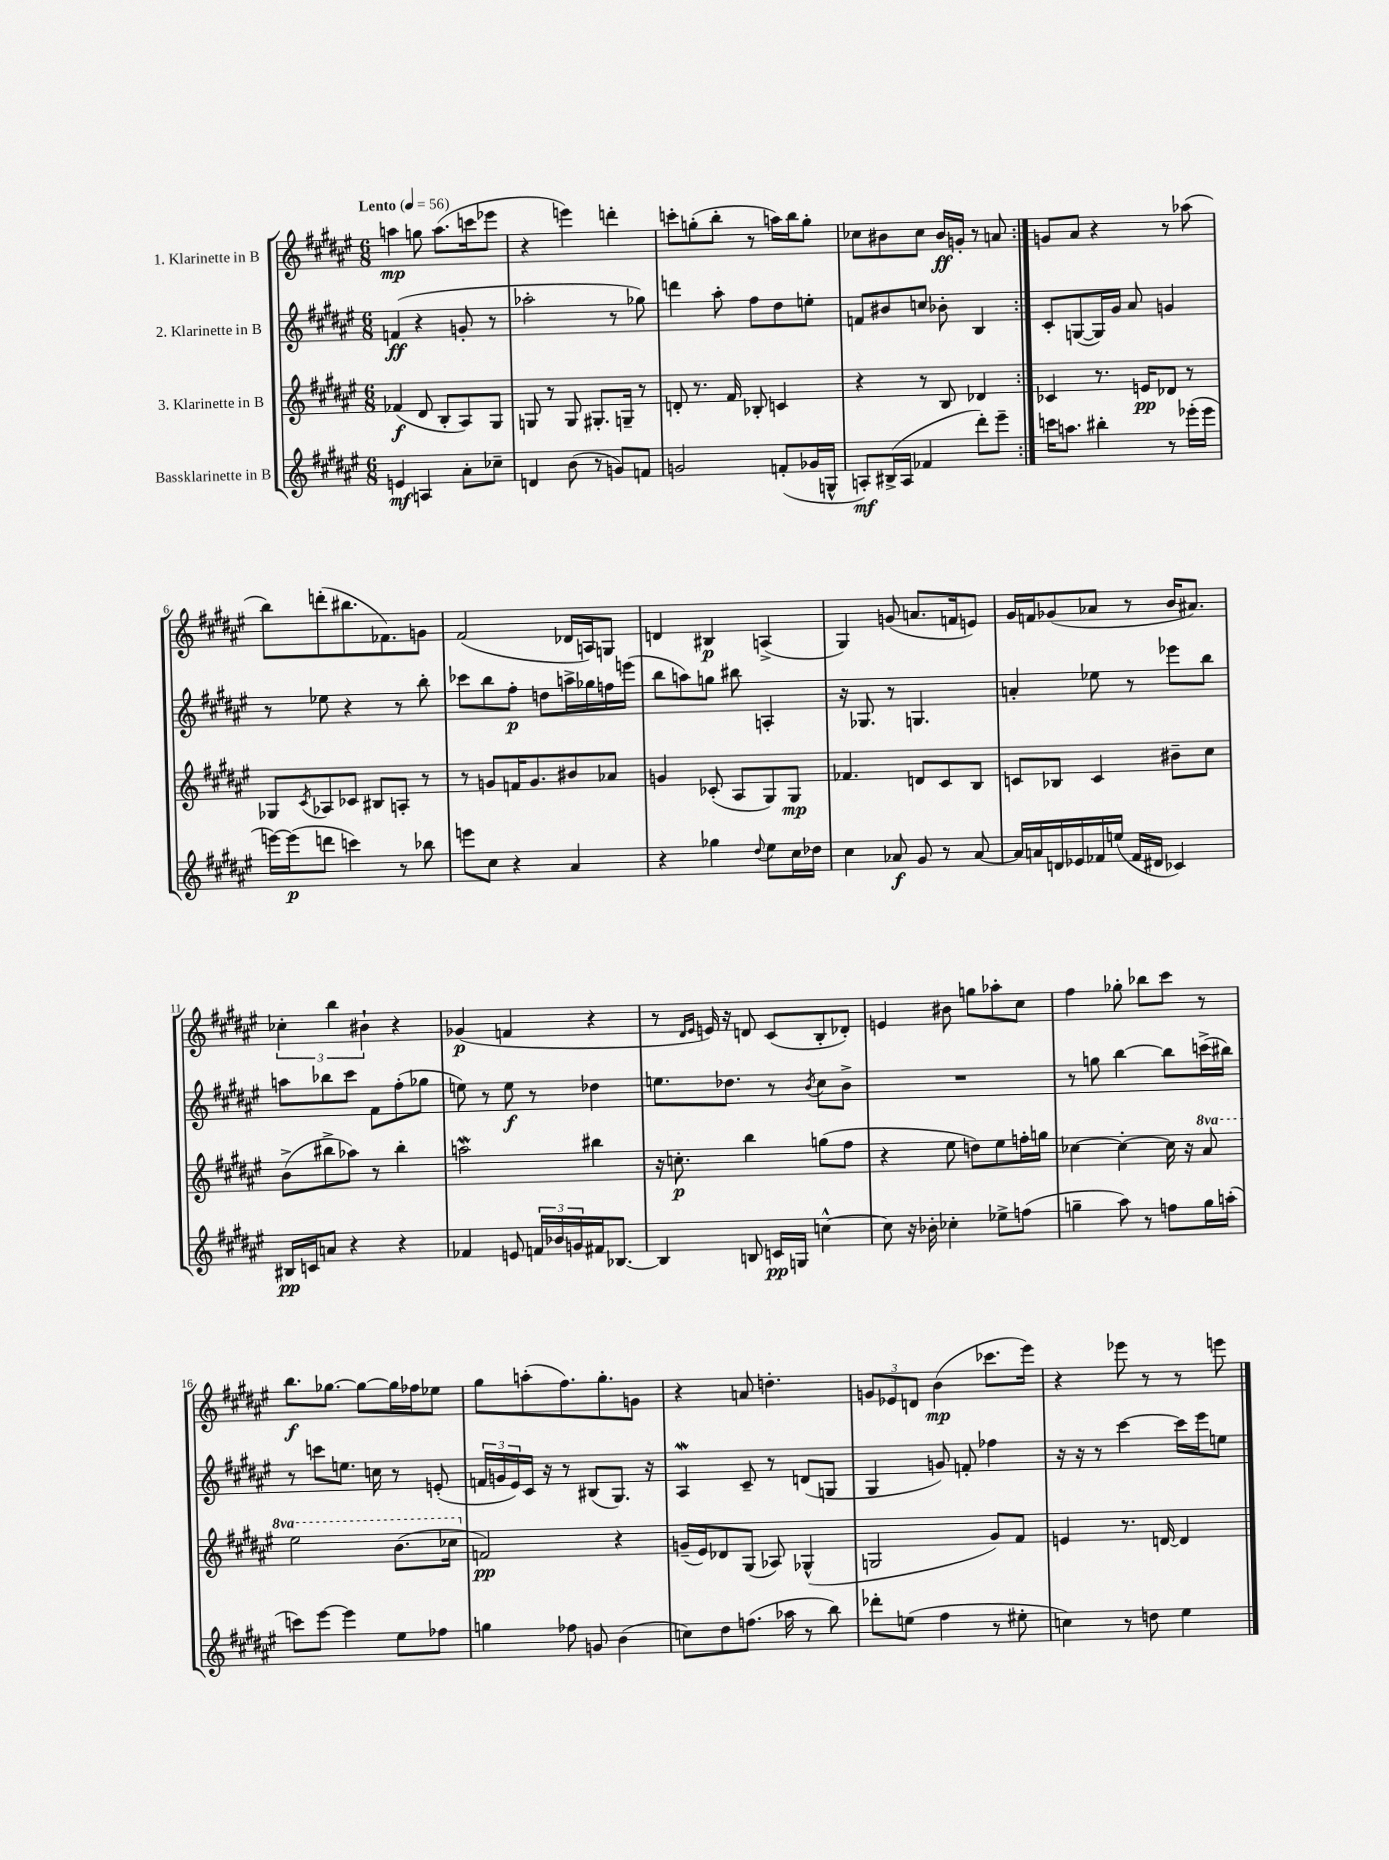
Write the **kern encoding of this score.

**kern	**kern	**kern	**kern
*staff4	*staff3	*staff2	*staff1
*clefG2	*clefG2	*clefG2	*clefG2
*k[f#c#g#d#a#e#]	*k[f#c#g#d#a#e#]	*k[f#c#g#d#a#e#]	*k[f#c#g#d#a#e#]
*M6/8	*M6/8	*M6/8	*M6/8
*MM56	*MM56	*MM56	*MM56
4e/	(4f-/	(4f/	4aa\
4A/	8d#/	4r	8gg\
.	8B'/L	.	(8.aa\L
8a#'\L	8A#/)	8g'/	.
.	.	.	16ccc\k
8cc-~\J	8G#/J	8r	8eee-\J
=	=	=	=
4d/	8G/	2aa-'\	4r
.	8r	.	.
(8b\	8G/	.	4eee\)
8r	8.G#'/L	.	.
8g/L)	.	8r	4ddd'\
.	16G~/Jk	.	.
8f/J	8r	8gg-\)	.
=	=	=	=
2g/	8d'/	4ddd\	8ccc'\L
.	8.r	.	(8gg'\
.	.	8aa#'\	8bb'\J
.	16f#/	.	.
.	8B-'/	8ff#\L	8r
(8f'/L	4c/	8dd#\	16aa\LL)
.	.	.	16bb\J
16g-/L	.	8ee'\J	8gg'\J
16G^^/JJ	.	.	.
=	=	=	=
8A'/L)	4r	8f/L	8cc-\L
(16B#^/L	.	8b#/	8b#\
16A/JJ	.	.	.
4f-/	8r	8cc/J	8cc-\J
.	8B/	8b-'\	16b#/LL
.	.	.	16g'/JJ
8ddd#'\L)	4d-/	4B/	8r
8eee#~\J	.	.	8a/
=:|!	=:|!	=:|!	=:|!
16ccc\LK	4c-/	8c#'/L	8g/L
8.aa\J	.	.	.
.	.	([8G/	8a#/J
4bb#'\	8.r	16G/]L)	4r
.	.	16g#/JJ	.
.	.	8a#/	.
.	16e/LK	.	.
8r	8d-/J	4g/	8r
(16eee-'\LL	8r	.	(8aa-\
16eee-\JJ	.	.	.
=	=	=	=
[16eee\LL)	8G-/L	8r	8bb\L)
(16eee\]J	.	.	.
.	8qc#/	.	.
8ddd\J	8A-/	8ee-\	(8ddd'\
4ccc\)	8c-/J	4r	8.bb#\
.	8B#/L	.	.
.	.	.	8.f-\)
8r	8A'/J	8r	.
8bb-\	8r	8bb'\	8g\J
=	=	=	=
8eee\L	8r	8ccc-\L	(2f#/
8cc#\J	8g/L	8bb\	.
4r	16f/K	8ff#'\J	.
.	8.g/	.	.
.	.	8dd\L	.
4a#/	8b#/	16aa^\L	16d-/LL
.	.	16gg-\	16A/J)
.	8a-/J	16ff\	8G/J
.	.	(16eee\JJ	.
=	=	=	=
4r	4g/	8bb\L	4d/
.	.	8aa\)	.
4gg-\	(8c-'/	8gg\J	4B#/
.	8A#/L	8bb#\	.
8qqdd#/	.	.	.
8ee#\L	8G#/)	4A'/	(4A^/
16cc#\L	8G#/J	.	.
16dd-\JJ	.	.	.
=	=	=	=
4cc#\	4.f-/	16r	4G#/)
.	.	8.G-/	.
8a-/	.	8r	(8g/
8g#/	8d/L	4.G/	8.a/L
8r	8c#/	.	.
.	.	.	16f/k
[8a-/	8B/J	.	8e/J)
=	=	=	=
16a-/]LL	8c/L	4a'/	16g#/LL
16a/	.	.	16f/J
16d/	8B-/J	.	(8g-/
16e-/	.	.	.
16f-/	4c/	8ee-\	8a-/J
(16ee/JJ	.	.	.
16f-/LL	.	8r	8r
16d#/JJ	.	.	.
4c-/)	8b#~\L	8eee-\L	16b/LK
.	.	.	8.a#/J)
.	8cc#\J	8bb\J	.
=	=	=	=
16B#/LL	(8b^\L	8aa\L	6cc-'\
16c/J	.	.	.
8a/J	8bb#^\	8bb-\	.
.	.	.	6bb\
4r	8aa-\J)	8ccc#\J	.
.	.	.	6b#`\
.	8r	8f#\L	.
4r	4bb#'\	(8ff#'\	4r
.	.	8gg-\J	.
=	=	=	=
4f-/	2aa\	8ee\)	(4g-/
.	.	8r	.
8e/	.	8ee\	4f/
24f/LL	.	8r	.
24b-/	.	.	.
24g/	.	.	.
16f#/J	4bb#\	4dd-\	4r
[8.B-/J	.	.	.
=	=	=	=
4B-/]	16r	8.ee\L	8r
.	8.cc'\	.	.
.	.	.	16qqd#/LL
.	.	.	16qqe#/JJ
.	.	.	16e/)
.	.	8.dd-\J	16r
8B/	4bb\	.	8d/
16c/LL	.	8r	(8c#/L
16G/JJ	.	.	.
.	.	8qb/	.
[4cc^^\	(8gg\L	8cc#\L	8B'/
.	8ff#\J	8b^\J	8d-'/J)
=	=	=	=
8cc\]	4r	2.r	4e/
16r	.	.	.
16b-'\	.	.	.
4cc-'\	8ee#\	.	8b#\
.	8dd\L)	.	8gg\L
8ee-^\L	8ee#\	.	8aa-'\
(8ff\J	16ff'\L	.	8cc#\J
.	16gg\JJ	.	.
=	=	=	=
4gg~\	[4cc-\	8r	4ff#\
.	.	8gg\	.
8aa#\)	4cc-'\_	[4bb\	8gg-'\
8r	.	.	8bb-\L
8ff\L	16cc-\]	8bb\]L	8ccc#\J
.	16r	.	.
16gg\L	8aa#/	(16ccc^\L	8r
(16aa'\JJ	.	16bb#\JJ)	.
=	=	=	=
8ccc\L)	2eee#\	8r	8.bb\L
[8eee#\J	.	8ccc\L	.
.	.	.	[8.gg-\J
4eee#\]	.	8.ee\J	.
.	.	.	8gg-\_L
.	.	16cc\	.
8ee#\L	(8.bb\L	8r	16gg-\]L
.	.	.	16ff-\J
8ff-\J	.	(8e'/	8ee-\J
.	16ccc-\Jk	.	.
=	=	=	=
4gg\	2f/)	24f/LL	8gg#\L
.	.	24g/	.
.	.	24e#/)	.
.	.	16c#/JJ	(8aa'\
.	.	16r	.
8ff-\	.	8r	8.ff#\)
8g/	.	(8B#/L	.
.	.	.	8.gg#'\
(4b\	4r	8.G#/J)	.
.	.	.	8g\J
.	.	16r	.
=	=	=	=
8cc\L)	(16g~/LL	4A#/	4r
.	16e#/J)	.	.
8dd#\	8d-/	.	.
(8.ff\J	(8G#/J	8c#~/	8a/
.	8A-/)	8r	4.dd'\
16aa-\	.	.	.
8r	(4G-^^/	(8d/L	.
8bb\)	.	8G/J	.
=	=	=	=
8ddd-'\L	2G/	4G#/	12g/L
.	.	.	12e-/
(8ee\J	.	.	.
.	.	.	12d/J
4ff#\	.	8g/)	(4b\
.	.	8f'/	.
8r	8g#/L)	4ff-\	8.ccc-\L
8ee#'\	8f#/J	.	.
.	.	.	16eee#\Jk)
=	=	=	=
4cc\)	4e/	16r	4r
.	.	16r	.
.	.	8r	.
8r	8.r	[4ccc#\	8eee-\
8dd\	.	.	8r
.	[16d/	.	.
4ee#\	4d/]	16ccc#\]LL	8r
.	.	16eee#\J	.
.	.	8ee\J	8eee\
==	==	==	==
*-	*-	*-	*-
